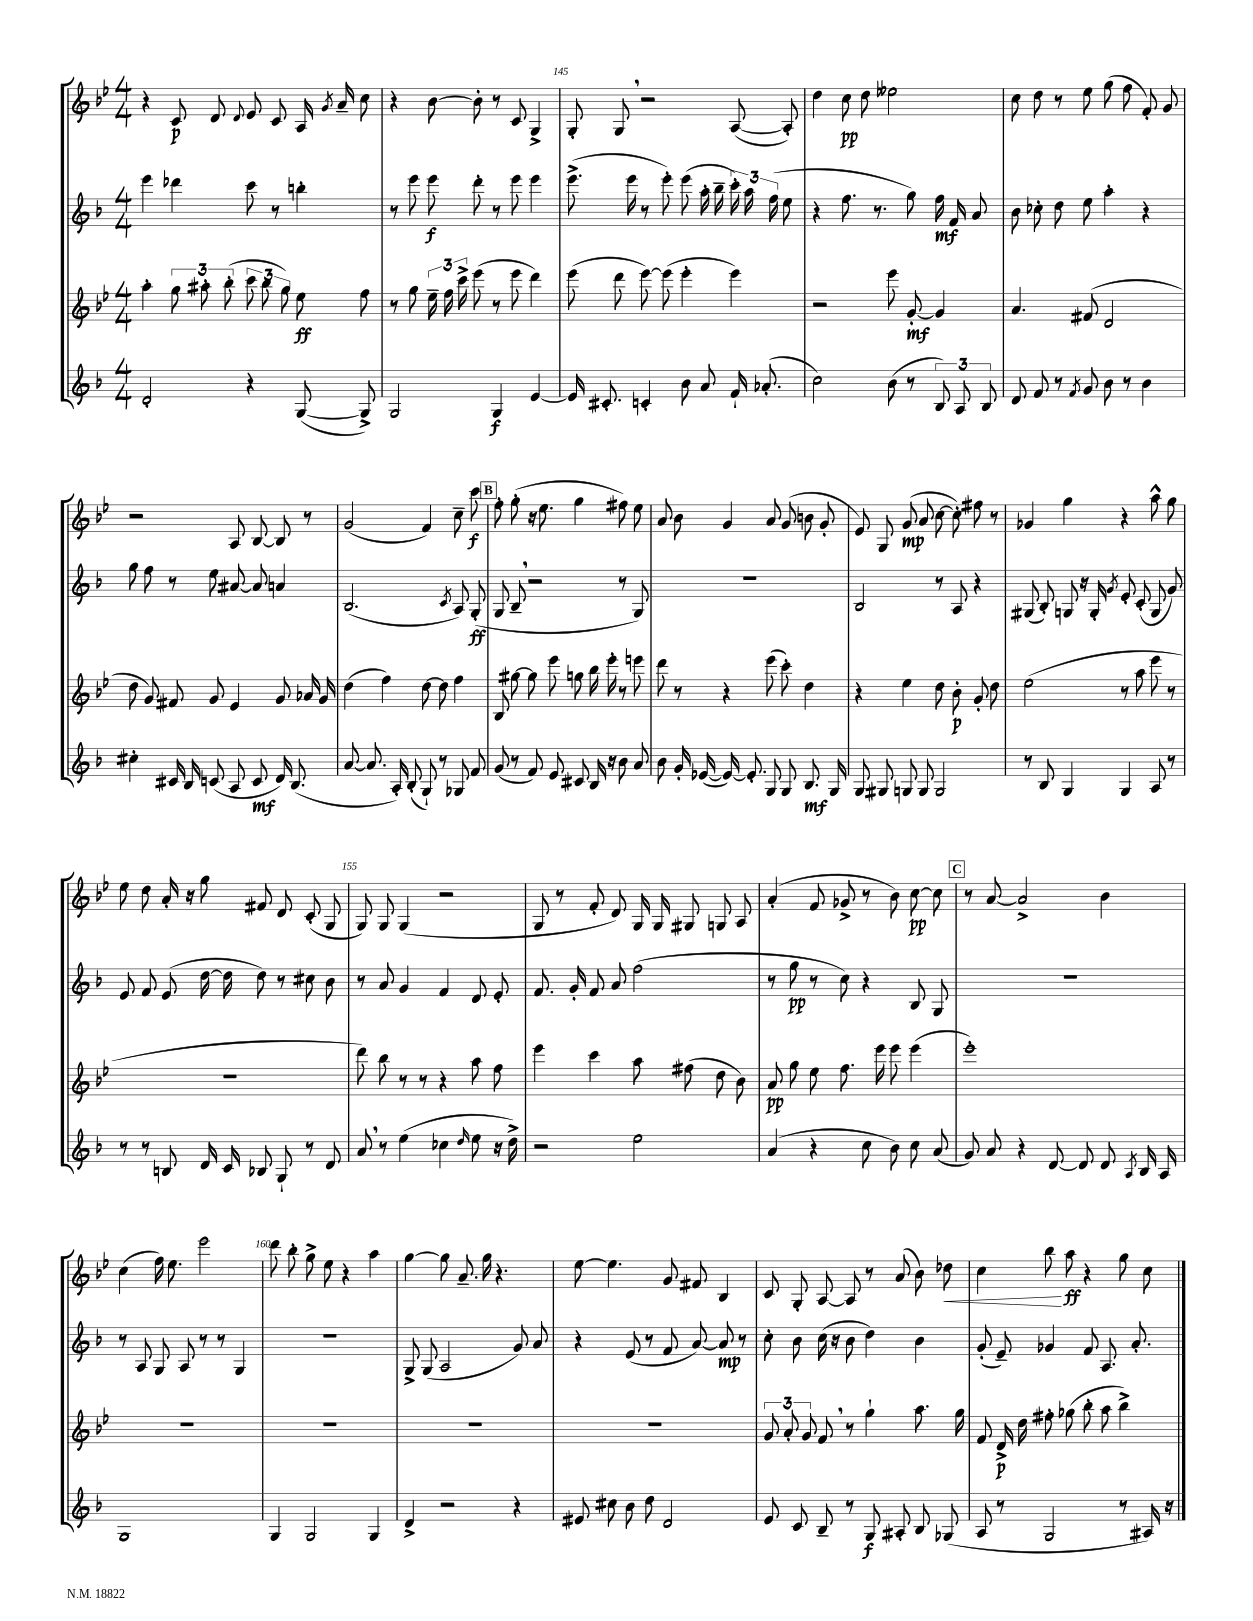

**kern	**kern	**kern	**kern
*staff4	*staff3	*staff2	*staff1
*clefG2	*clefG2	*clefG2	*clefG2
*k[b-]	*k[b-e-]	*k[b-]	*k[b-e-]
*M4/4	*M4/4	*M4/4	*M4/4
2d'	4aa'	4eee	4r
.	12gg	4ddd-	8c
.	12aa#'	.	.
.	.	.	8d
.	(12bb-'	.	.
.	.	.	8qqd
4r	12ccc	8ccc	8e-
.	12bb-	.	.
.	.	8r	8c
.	12gg)	.	.
([8G	8ee-	4bb'	16A
.	.	.	8qg
.	.	.	16a~
8G^])	8ff	.	8cc
=	=	=	=
2G	8r	8r	4r
.	8gg	8eee	.
.	24ee-~	8eee	[8b-
.	24ff	.	.
.	24ccc^	.	.
.	(8eee-	8ddd'	8b-']
4G	8r	8r	8r
.	8eee-	8eee	8c
[4e	4ddd)	4eee	4G^
=	=	=	=
16e]	(8eee-	(8.eee^	8G'
8.c#'	.	.	.
.	8ddd	.	8G
.	.	16eee	.
4c'	[8eee-)	8r	2r
.	(8eee-]	8eee')	.
8b-	4eee-'	(8eee	.
8a	.	16aa'	.
.	.	16bb-~	.
16f`	4eee-)	24ccc')	([8A
.	.	24aa	.
(8.a-'	.	.	.
.	.	(24ff	.
.	.	8ee	8A'])
=	=	=	=
2cc)	2r	4r	4dd
.	.	8.ff	8cc
.	.	.	8dd
.	.	8.r	.
(8b-	8eee-	.	2ee--
8r	[8g'	8gg)	.
12B-)	4g]	16ff	.
.	.	16f	.
12A	.	.	.
.	.	8a	.
12B-	.	.	.
=	=	=	=
8d	4.a	8b-	8cc
8f	.	8cc-'	8dd
8r	.	8dd	8r
8qf	.	.	.
8g	(8f#	8ee	8ee-
8b-	2d	4aa'	(8gg
8r	.	.	8ff
4b-	.	4r	8f')
.	.	.	8g
=	=	=	=
4cc#'	8dd	8gg	2r
.	8g)	8ff	.
16c#	8f#	8r	.
16B-	.	.	.
(8c	8g	8ee	.
8A	4e-	[8a#	8A
8c	.	8a#]	[8B-
16d)	8g	4a	8B-]
(8.B-	.	.	.
.	16a-	.	8r
.	16g	.	.
=	=	=	=
[8a	(4dd	(2.B-	(2g
8.a]	.	.	.
.	4ff)	.	.
16A')	.	.	.
(8B-'	.	.	.
8G`)	[8dd	.	4f)
8r	8dd]	.	.
.	.	8qc	.
8G-	4ff	8A)	8cc~
8f	.	(8G'	8ccc
=	=	=	=
(8g	8B-	8G	8ff'
8r	[8gg#	8B-~	(8gg'
8f)	8gg#]	2r	16r
.	.	.	8.ee-
8e	8eee-	.	.
8c#	8gg	.	4gg
16B-	16bb-	.	.
16r	16eee-'	.	.
8b-	8r	8r	8ff#)
8a	8eee	8G)	8ee-
=	=	=	=
8b-	8ddd	1r	8a
16g'	8r	.	8b-
([16e-	.	.	.
16e-_)	4r	.	4g
8.e-']	.	.	.
8G	(8eee-	.	8a
8G	8ccc')	.	(8g
8.B-	4dd	.	8b
.	.	.	8g'
16G	.	.	.
=	=	=	=
8G	4r	2B-	8e-)
8G#	.	.	8G
8G	4ee-	.	(8g
8G	.	.	8a
2G	8dd	8r	[8cc
.	8b-'	8A	8cc'])
.	8g'	4r	8ff#
.	8dd	.	8r
=	=	=	=
8r	(2ee-	(8G#	4g-
8B-	.	8B-')	.
4G	.	8G	4gg
.	.	16r	.
.	.	16G'	.
.	.	8qg	.
4G	8r	8e'	4r
.	8aa	(8c'	.
8A	8eee-	8G	8aa^^
8r	8r	8g)	8gg
=	=	=	=
8r	1r	8e	8ee-
8r	.	8f	8dd
8B	.	(8e	16a'
.	.	.	16r
16d	.	[16dd	8gg
16c	.	16dd]	.
8B-	.	8dd)	8f#
8G`	.	8r	8d
8r	.	8cc#	(8c'
8d	.	8b-	8G
=	=	=	=
8a	8ddd)	8r	8G)
8r	8bb-	8a	8G
(4ee	8r	4g	(4G
.	8r	.	.
4cc-	4r	4f	2r
16qqdd	.	.	.
8ee	8aa	8d	.
16r	8ff	8e'	.
16dd^)	.	.	.
=	=	=	=
2r	4eee-	8.f	8G
.	.	.	8r
.	.	16g'	.
.	4ccc	8f	8f'
.	.	8a	8d)
2ee	8aa	(2ff	16G
.	.	.	16G
.	(8ff#	.	8G#
.	8dd	.	8G
.	8b-)	.	8A
=	=	=	=
(4a	8a	8r	(4a'
.	8gg	8gg	.
4r	8ee-	8r	8f
.	8.ff	8cc)	8g-^
8cc	.	4r	8r
.	16eee-	.	.
8b-)	8eee-	.	8b-)
8cc	(4eee-	8B-	[8cc
(8a	.	8G	8cc]
=	=	=	=
8g)	1eee-')	1r	8r
8a	.	.	[8a
4r	.	.	2a^]
[8d	.	.	.
8d]	.	.	.
8d	.	.	4b-
8qA	.	.	.
16B-	.	.	.
16A	.	.	.
=	=	=	=
1G	1r	8r	(4cc
.	.	8A	.
.	.	8G	16ff)
.	.	.	8.ee-
.	.	8A	.
.	.	8r	2eee-
.	.	8r	.
.	.	4G	.
=	=	=	=
4G	1r	1r	8ddd
.	.	.	8bb-'
2G	.	.	8gg^
.	.	.	8ee-
.	.	.	4r
4G	.	.	4aa
=	=	=	=
4d^	1r	8G^	[4gg
.	.	(8G	.
2r	.	2A	8gg]
.	.	.	8.a~
.	.	.	16gg
.	.	.	4.r
4r	.	8g)	.
.	.	8a	.
=	=	=	=
8e#	1r	4r	[8ee-
8cc#	.	.	4.ee-]
8b-	.	(8e	.
8dd	.	8r	.
2d	.	8f	8g
.	.	[8a)	8f#
.	.	8a]	4B-
.	.	8r	.
=	=	=	=
8e	12g	8cc'	8c
.	12a'	.	.
8c	.	8b-	8G'
.	12g	.	.
8B-~	8f	(16cc	[8A
.	.	16r	.
8r	8r	8b-	8A]
8G	4gg`	4dd)	8r
8A#'	.	.	(8a
8B-	8.aa	4b-	8b-)
(8G-	.	.	8dd-
.	16gg	.	.
=	=	=	=
8A	8f	(8g'	4cc
8r	16d^	8e~)	.
.	16dd	.	.
2G	8ff#'	4g-	8bb-
.	(8gg-	.	8aa
.	8bb-'	8f	4r
.	8aa	8.A	.
8r	4bb-^)	.	8gg
.	.	8.a'	.
16A#)	.	.	8cc
16r	.	.	.
==	==	==	==
*-	*-	*-	*-
